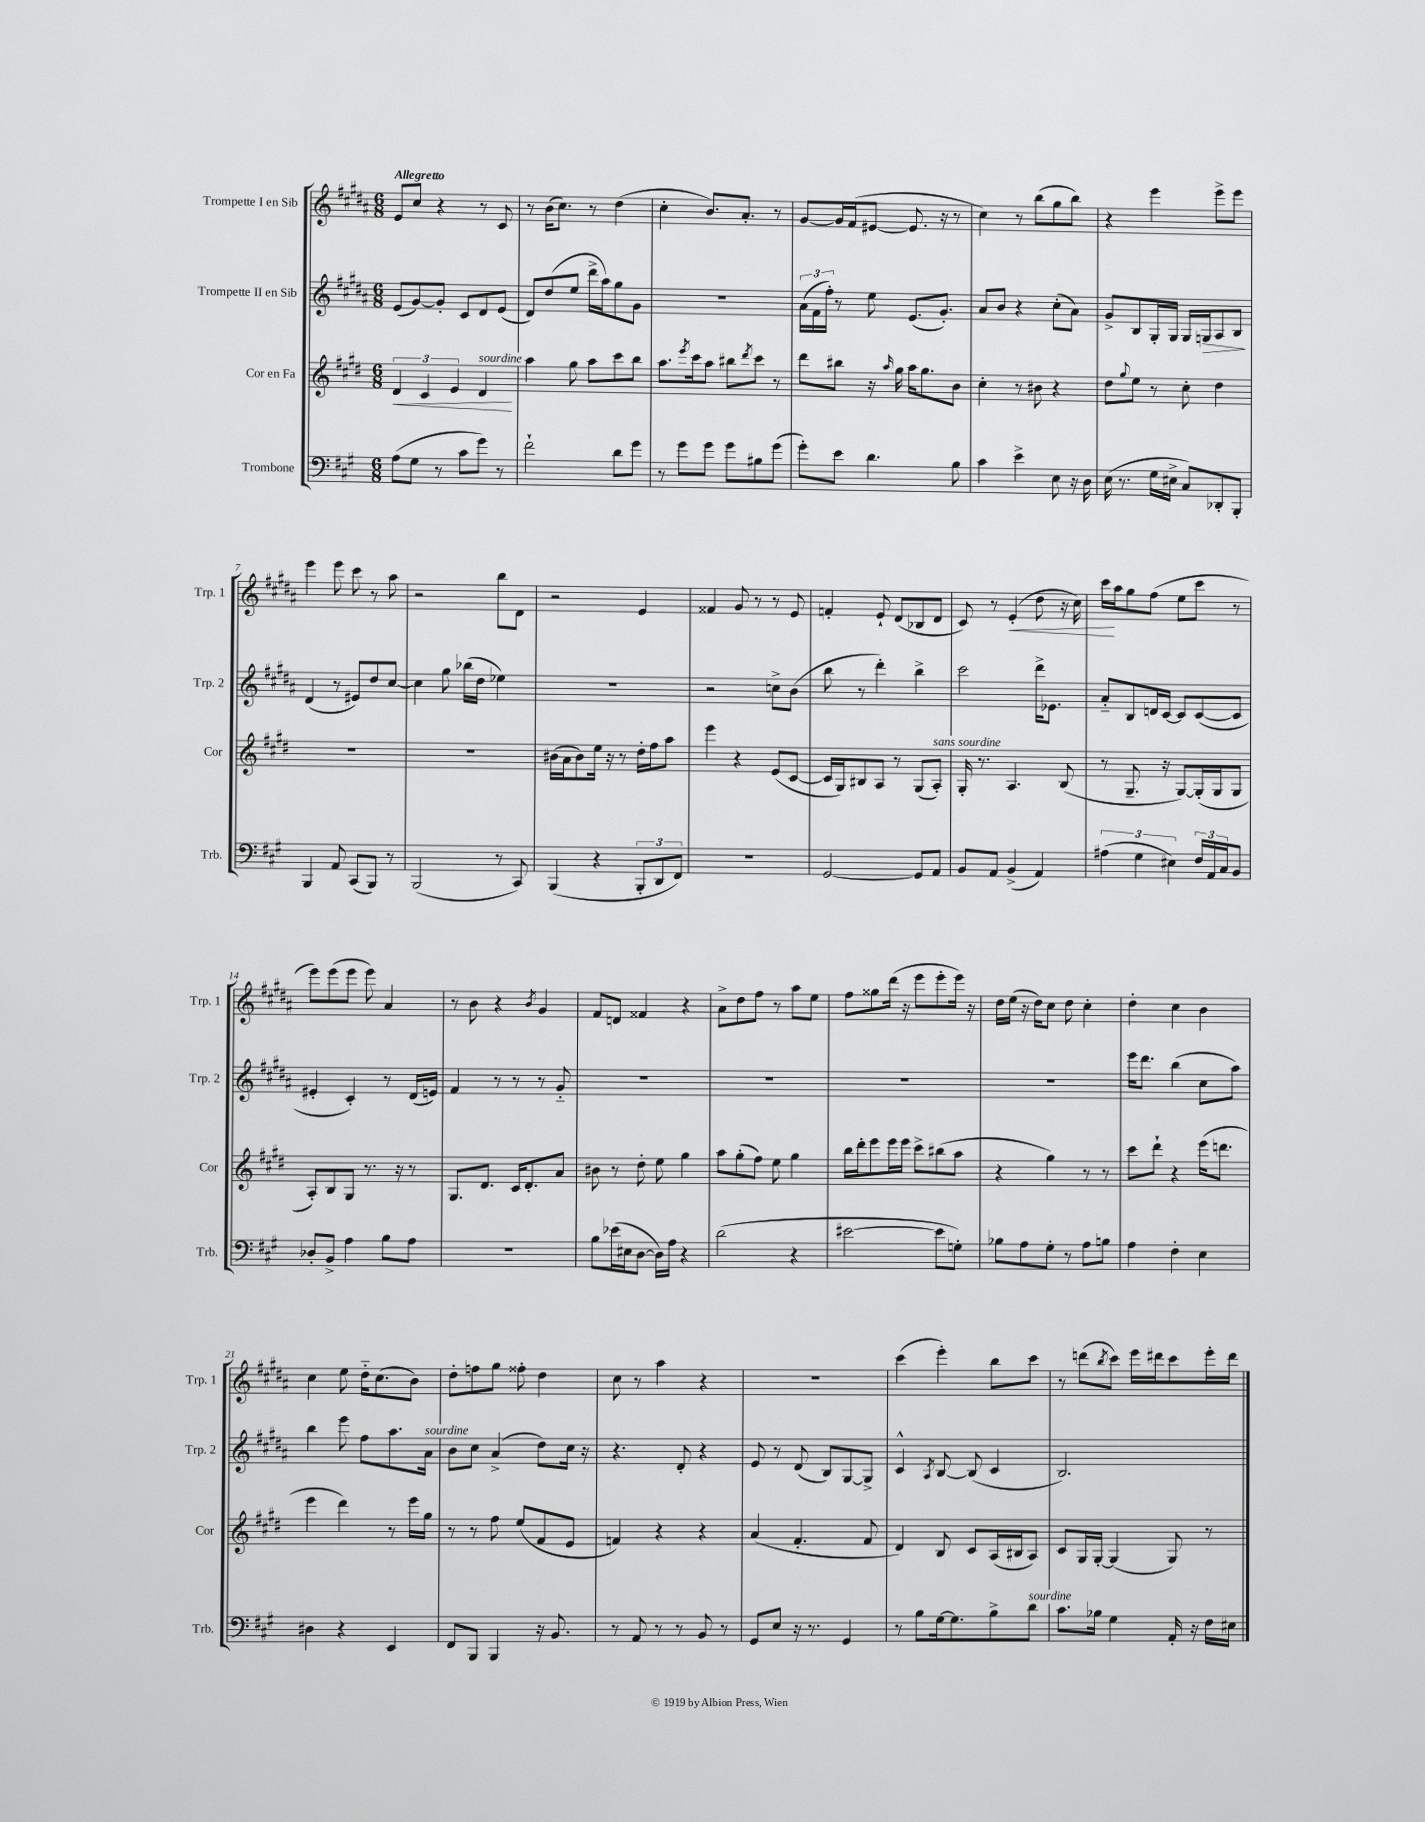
<<
\new StaffGroup <<
\new Staff = "s0" \with { instrumentName = "Trompette I en Sib" shortInstrumentName = "Trp. 1" } {
    \clef treble \key b \major \numericTimeSignature \time 6/8 \tempo "Allegretto"
    e'8 cis''8 r4 r8 cis'8 |
    r8 b'16( cis''8.) r8 dis''4( |
    cis''4-. b'8.) ais'8.-. r8 |
    gis'8~ gis'16 fis'16( eis'8~ eis'8. r16 r8 |
    cis''4) r8 b''8( gis''8 b''8) |
    r4 e'''4 e'''8-> e'''8 |
    e'''4 e'''8 cis'''8 r8 ais''8 |
    r2 b''8 dis'8 |
    r2 e'4 |
    fisis'4 gis'8 r8 r8 e'8 |
    f'4-. e'8-! dis'8( bes8 dis'8 |
    cis'8) r8 e'4-.\<( dis''8 r16 cis''16) |
    cis'''16\! ais''16 gis''8 fis''8( e''8 cis'''8 r8 |
    e'''8) e'''8( e'''8 e'''8) ais'4 |
    r8 b'8 r4 \acciaccatura { b'8 } gis'4 |
    fis'8 d'8 fisis'4 r4 |
    ais'8-> dis''8 fis''8 r8 ais''8 e''8 |
    fis''8 gisis''8 dis'''16( r16 e'''8 e'''8-. e'''16) r16 |
    dis''16 e''16( r16 dis''16) cis''8 dis''8 cis''4-. |
    dis''4-. cis''4 b'4 |
    cis''4 e''8 dis''16-_ cis''8.( b'8) |
    dis''8-. f''8 gis''8 fisis''8-. dis''4 |
    cis''8 r8 ais''4 r4 |
    R2. |
    cis'''4( e'''4-.) b''8 cis'''8 |
    r8 d'''8( \acciaccatura { b''8 } cis'''8) e'''16 dis'''16 cis'''8 e'''16-. dis'''16 \bar "|." |
}
\new Staff = "s1" \with { instrumentName = "Trompette II en Sib" shortInstrumentName = "Trp. 2" } {
    \clef treble \key b \major \numericTimeSignature \time 6/8
    e'8( gis'8~) gis'8-. cis'8 dis'8 e'8( |
    dis'8) dis''8( e''8 dis'''16-> ais''16) gis''8 gis'8 |
    R2. |
    \tuplet 3/2 { ais'16( fis'16 fis''16-.) } r8 e''8 e'8.( gis'8.-.) |
    ais'8 b'8 r4 cis''8-.( ais'8) |
    gis'8-> b8 gis16-. gis16 gis16 g16\> ais8 b8\! |
    dis'4( r8 eis'8) dis''8 cis''8~ |
    cis''4 gis''8 bes''16( dis''16 ees''4) |
    R2. |
    r2 c''8-> b'8( |
    b''8 r8 dis'''4-.) b''4-> |
    cis'''2 dis'''16-> ees'8. |
    ais'8-_ b8 d'16 cis'16~ cis'8 cis'8~( cis'8 |
    eis'4-. cis'4-.) r8 dis'16( e'16) |
    fis'4 r8 r8 r8 gis'8-_ |
    R2. |
    R2. |
    R2. |
    R2. |
    e'''16 dis'''8. b''4( cis''8 ais''8) |
    b''4 e'''8 fis''8 ais''8. ais'16^\markup { \italic "sourdine" } |
    b'8 cis''8 ais'4->( dis''8) cis''16 r16 |
    r4. dis'8-. r4 |
    e'8 r8 dis'8( b8) gis8~ gis8-> |
    cis'4-^ \acciaccatura { ais8 } b8~ b8( cis'4 |
    b2.) \bar "|." |
}
\new Staff = "s2" \with { instrumentName = "Cor en Fa" shortInstrumentName = "Cor" } {
    \clef treble \key e \major \numericTimeSignature \time 6/8
    \tuplet 3/2 { dis'4\< cis'4 e'4 } dis'4\!^\markup { \italic "sourdine" } |
    a''4 gis''8 a''8 cis'''8 b''8 |
    a''8. \acciaccatura { e'''8 } cis'''16 a''8 bis''8 \acciaccatura { dis'''8 } cis'''8 r8 |
    dis'''8 bis''8 r16 \grace { a''16 } gis''16 a''16 gis''8. b'8 |
    cis''4-. r8 bis'8 r4 |
    dis''8 \appoggiatura { gis''8 } e''8 r8 cis''8-. dis''4 |
    R2. |
    R2. |
    bis'16( a'16 bis'8) e''16 r16 r8 dis''16-. fis''16 a''8 |
    e'''4 r4 e'8( cis'8~ |
    cis'16 gis16) bis8 a8 r8 gis8( a8-.^\markup { \italic "sans sourdine" }) |
    gis16-. r8. a4. b8( |
    r8 gis8.-- r16 gis8~) gis16-.( gis16 gis8 |
    a8-.) b8 gis8 r8. r16 r8 |
    gis8. dis'8. cis'16 dis'8.-. a'8 |
    bis'8 r8 dis''8-. e''8 gis''4 |
    a''8 gis''8-.( fis''8) e''8 gis''4 |
    b''16 dis'''16-. e'''8 e'''16 e'''16 cis'''8-> bis''8( a''8 |
    r4 gis''4) r8 r8 |
    cis'''8 dis'''8-! r4 e'''16( d'''8. |
    e'''4 dis'''4) r8 e'''16 gis''16 |
    r8 r8 fis''8 e''8( fis'8 e'8 |
    f'4) r4 r4 |
    a'4( fis'4.-. fis'8 |
    dis'4) b8 cis'8 a16( bis16 a8) |
    cis'8 gis16 gis16~-. gis4( gis8) r8 \bar "|." |
}
\new Staff = "s3" \with { instrumentName = "Trombone" shortInstrumentName = "Trb." } {
    \clef bass \key a \major \numericTimeSignature \time 6/8
    a8( gis8 r8 cis'8 gis'8) r8 |
    fis'2-! d'8 gis'8 |
    r8 gis'8 gis'8 gis'8 bis8 gis'8( |
    gis'8-.) e'8 d'4. b8 |
    cis'4 e'4-> e8 r16 d16 |
    e16( r8. gis16 eis16-> cis8) des,8-. b,,8-. |
    b,,4 a,8 cis,8( b,,8) r8 |
    b,,2( r8 cis,8) |
    b,,4( r4 \tuplet 3/2 { b,,8-. d,8 fis,8) } |
    R2. |
    gis,2~ gis,8 a,8 |
    b,8 a,8 b,4->( a,4) |
    \tuplet 3/2 { ais4( gis4 eis4) } \tuplet 3/2 { fis16 a,16 cis16 } b,8 |
    des8-. b,8-> a4 b8 a8 |
    R2. |
    b8 ees'16( eis16 d8~ d16) a16 r4 |
    d'2( r4 |
    eis'2~ eis'8 g8-.) |
    bes8 a8 gis8-. r8 a8 b8 |
    a4 fis4-. e4 |
    dis4 r4 e,4 |
    fis,8 b,,8 b,,4 r16 b,8. |
    r8 a,8 r8 r8 b,8 r8 |
    gis,8 e8 r16 r8. gis,4 |
    r8 b8 gis16~ gis8. b8-> d'8^\markup { \italic "sourdine" } |
    cis'8. bes16 gis4 a,16-. r16 fis16 eis16 \bar "|." |
}
>>
>>
